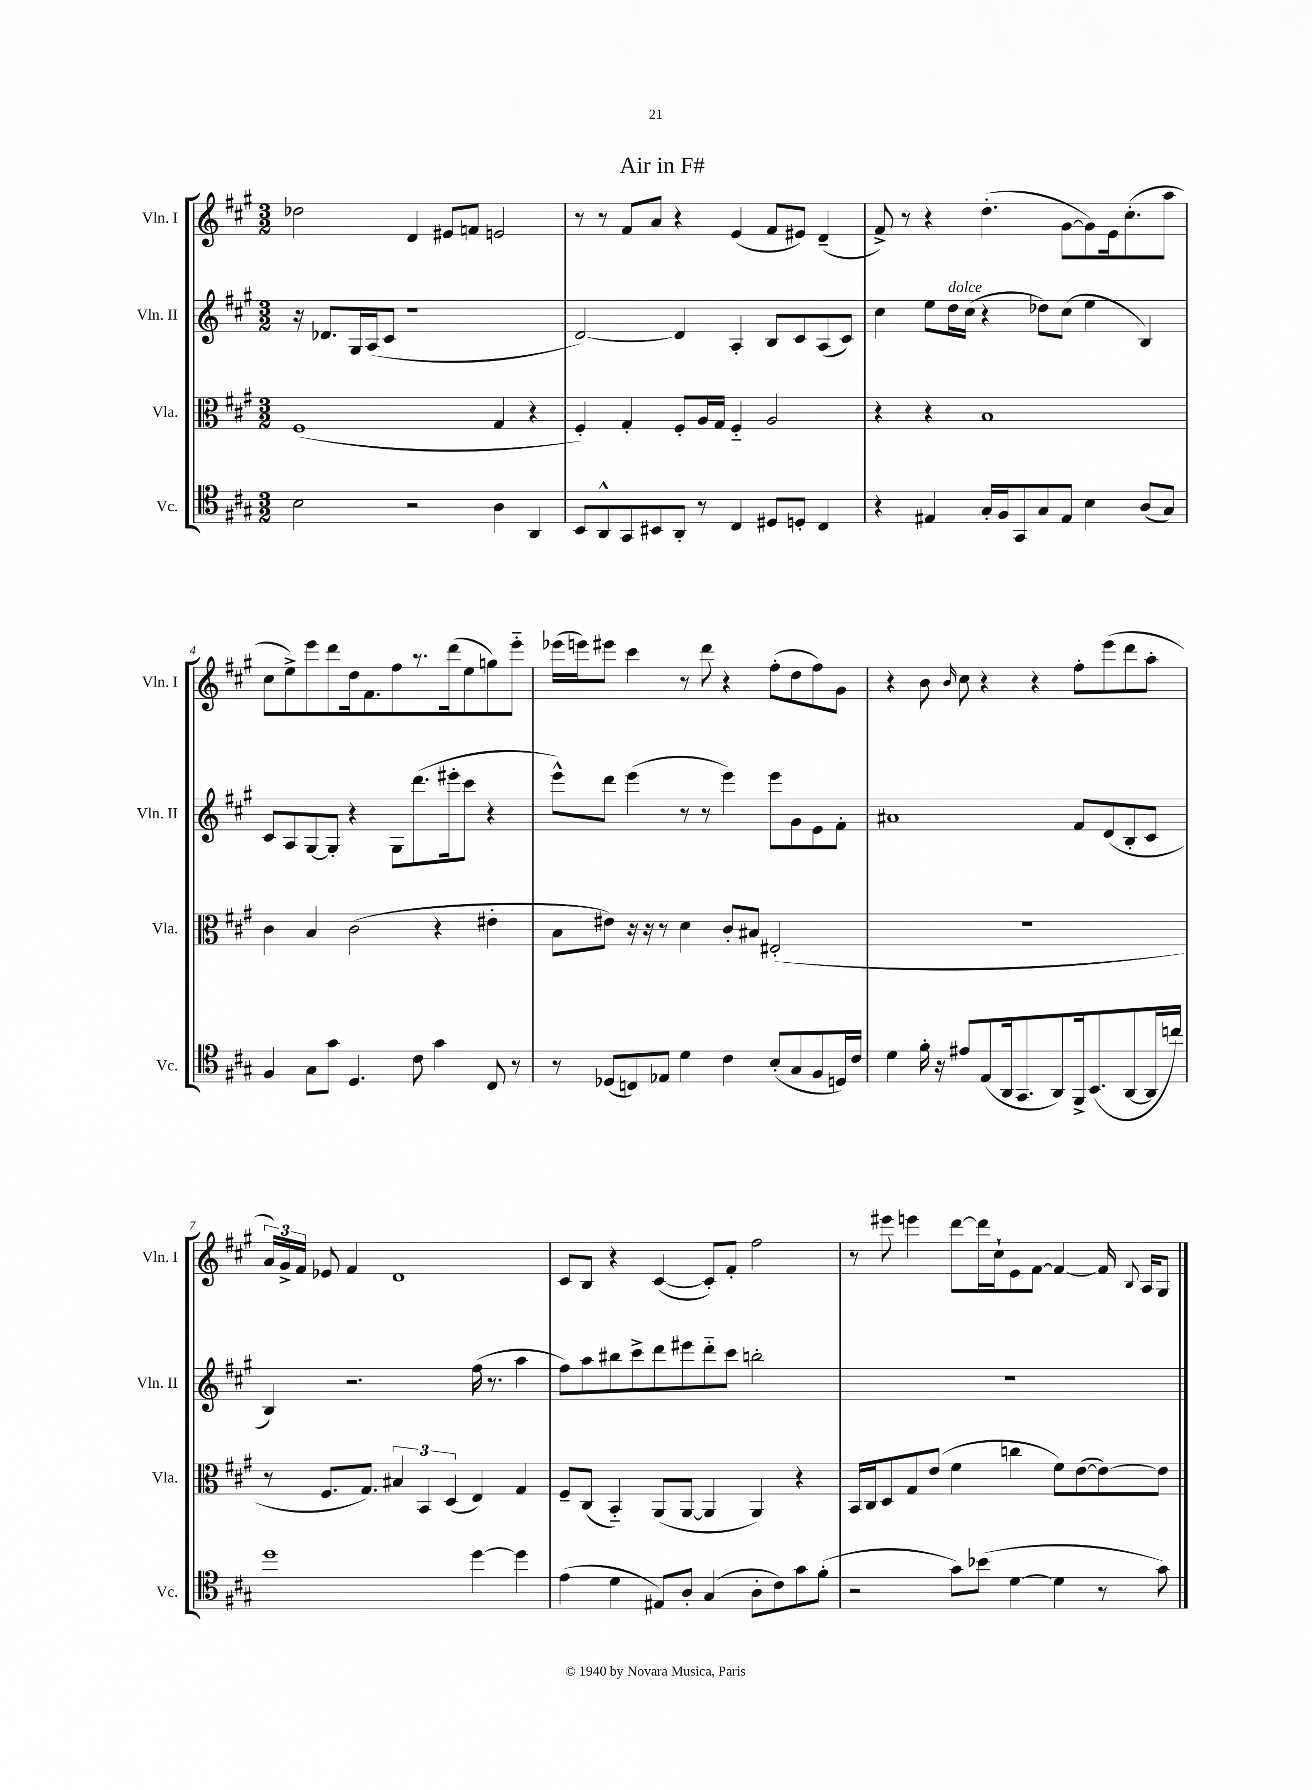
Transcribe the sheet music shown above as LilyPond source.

\header { title = "Air in F#" }
<<
\new StaffGroup <<
\new Staff = "s0" \with { instrumentName = "Vln. I" shortInstrumentName = "Vln. I" } {
    \clef treble \key a \major \numericTimeSignature \time 3/2
    \autoBeamOff des''2 d'4 eis'8[ f'8] e'2 |
    r8 r8 fis'8[ a'8] r4 e'4( fis'8[ eis'8]) d'4--( |
    fis'8->) r8 r4 d''4.-.( gis'8[~ gis'8) e'16 cis''8.-.( a''8] |
    cis''8[ e''8->) e'''8 d'''8 d''16 fis'8. fis''8 r8. d'''16( e''8 g''8) e'''8]-_ |
    ees'''16[( e'''16) eis'''8] cis'''4 r8 d'''8 r4 fis''8[-.( d''8 fis''8) gis'8] |
    r4 b'8 \grace { b'16 } cis''8 r4 r4 fis''8[-. e'''8( d'''8 a''8]-. |
    \tuplet 3/2 { a'16[) gis'16-> fis'16] } ees'8 fis'4 d'1 |
    cis'8[ b8] r4 cis'4~( cis'8[-.) fis'8]-. fis''2 |
    r8 eis'''8 e'''4 d'''8[~ d'''16 cis''16-! e'8 fis'8]~ fis'4~ fis'16 \appoggiatura { b8 } a16[ gis8] \bar "|." |
}
\new Staff = "s1" \with { instrumentName = "Vln. II" shortInstrumentName = "Vln. II" } {
    \clef treble \key a \major \numericTimeSignature \time 3/2
    \autoBeamOff r16 des'8.[ gis16 a16( cis'8] r1 |
    d'2~) d'4 a4-. b8[ cis'8 a8( cis'8]) |
    cis''4 e''8[ d''16^\markup { \italic "dolce" } cis''16]( r4 des''8[) cis''8]( e''4 b4) |
    cis'8[ a8 gis8~ gis8]-. r4 gis8[ d'''8.( eis'''16-. cis'''8] r4 |
    e'''8[-^) d'''8] e'''4( r8 r8 e'''4) e'''8[ gis'8 e'8 fis'8]-. |
    ais'1 fis'8[ d'8( b8-. cis'8] |
    b4) r2. fis''16( r8. a''4 |
    fis''8[) a''8 bis''8 cis'''8-> d'''8 eis'''8 d'''8-_ cis'''8] b''2-. |
    R1. \bar "|." |
}
\new Staff = "s2" \with { instrumentName = "Vla." shortInstrumentName = "Vla." } {
    \clef alto \key a \major \numericTimeSignature \time 3/2
    \autoBeamOff fis1( gis4 r4 |
    fis4-.) gis4-. fis8[-. a16 gis16] fis4-_ a2 |
    r4 r4 b1 |
    cis'4 b4 cis'2( r4 eis'4-. |
    b8[ eis'8]) r16 r16 r8 d'4 cis'8[-. bis8] eis2-.( |
    R1. |
    r8 fis8.[ gis8.]) \tuplet 3/2 { bis4 b,4 d4( } e4) gis4 |
    fis8[-- cis8]( b,4-_) a,8[( a,8]~ a,4 a,4) r4 |
    b,16[ cis16 d8 gis8 e'8]( fis'4 c''4 fis'8[) e'8~( e'8~) e'8] \bar "|." |
}
\new Staff = "s3" \with { instrumentName = "Vc." shortInstrumentName = "Vc." } {
    \clef tenor \key a \major \numericTimeSignature \time 3/2
    \autoBeamOff b2 r2 a4 a,4 |
    b,8[ a,8-^ gis,8 bis,8 a,8]-. r8 cis4 dis8[ d8]-. cis4 |
    r4 eis4 gis16[-. fis16 gis,8 gis8 eis8] b4 a8[( gis8]) |
    fis4 gis8[ gis'8] d4. cis'8 gis'4 cis8 r8 |
    r8 des8[( c8) ees8] d'4 cis'4 b8[-.( gis8 fis8 d16) cis'16] |
    d'4 fis'16-. r16 eis'8[ e8( a,16 gis,8. a,8) fis,16-> b,8.( a,8~ a,16 c''16]) |
    d''1 d''4~ d''4 |
    e'4( d'4 eis8[) a8]-. gis4( a8[-. cis'8) gis'8 fis'8]-.( |
    r2 gis'8[) bes'8]( d'4~ d'4 r8 gis'8) \bar "|." |
}
>>
>>
